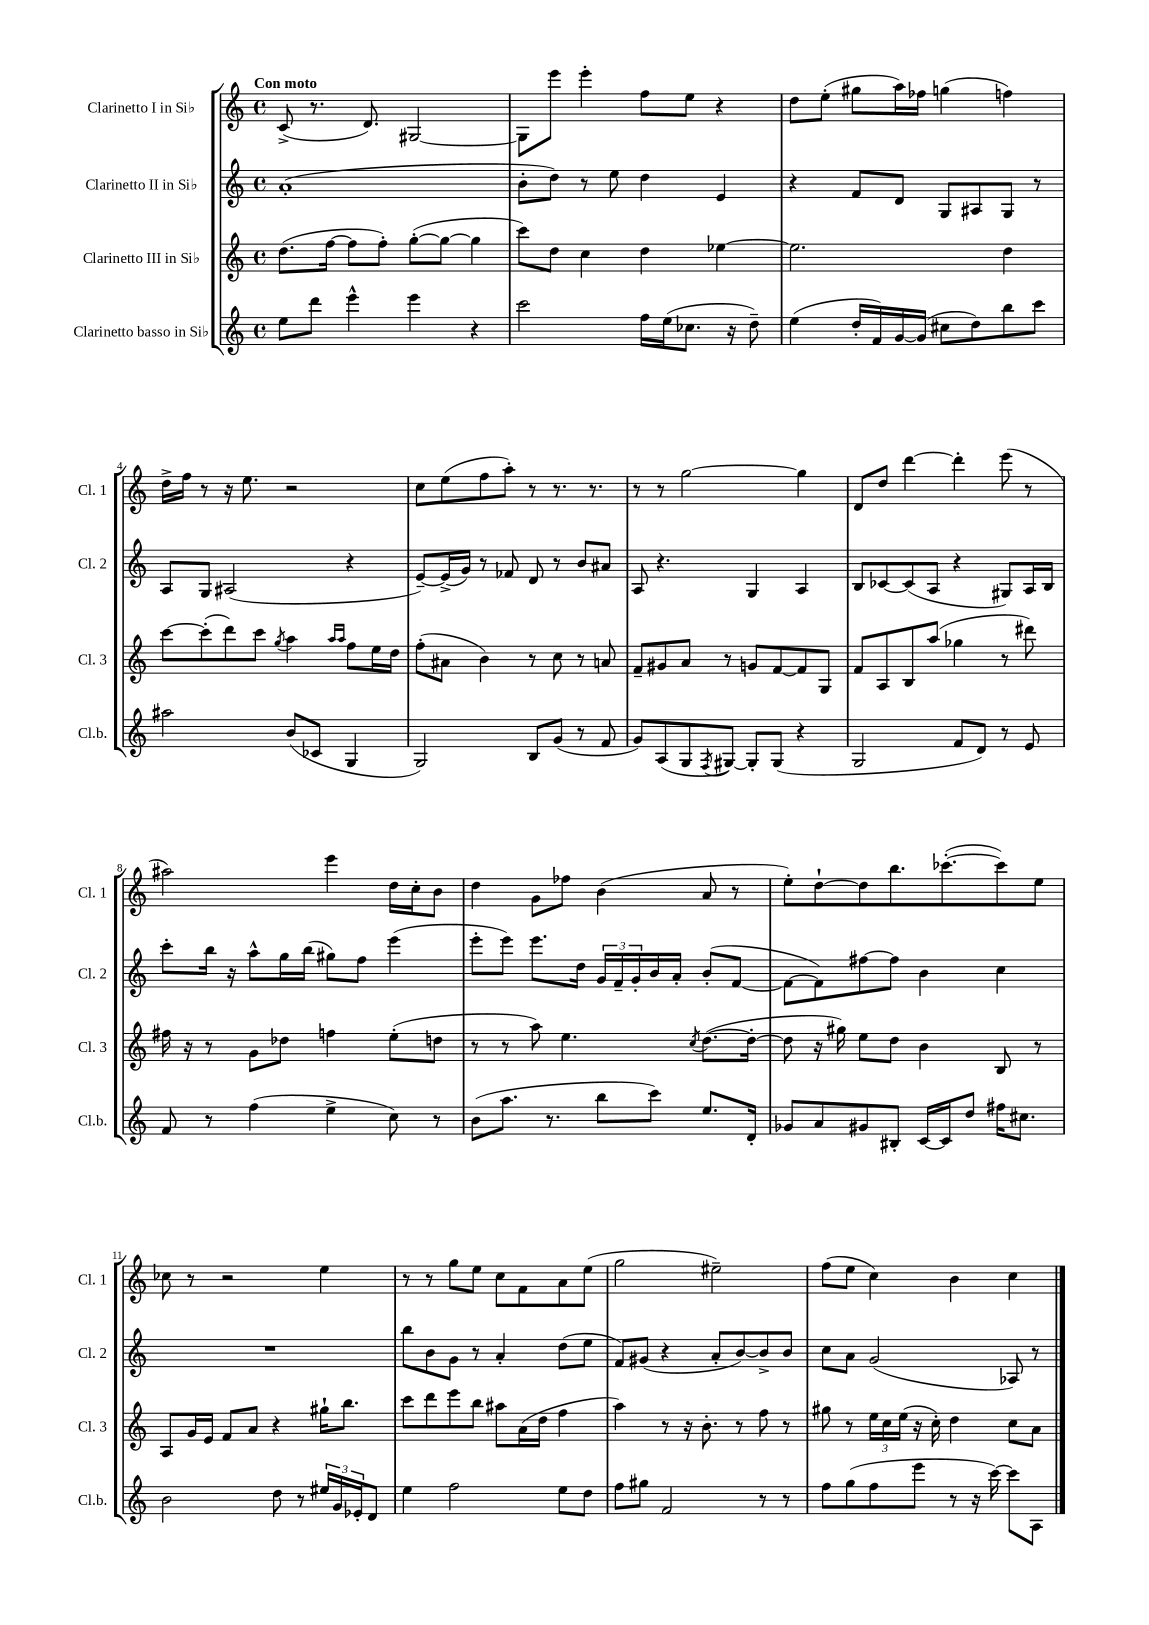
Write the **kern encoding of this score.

**kern	**kern	**kern	**kern
*staff4	*staff3	*staff2	*staff1
*clefG2	*clefG2	*clefG2	*clefG2
*k[]	*k[]	*k[]	*k[]
*M4/4	*M4/4	*M4/4	*M4/4
*met(c)	*met(c)	*met(c)	*met(c)
8ee	(8.dd	(1a'	(8c^
8ddd	.	.	8.r
.	[16ff	.	.
4eee^^	8ff]	.	.
.	.	.	8.d)
.	8ff')	.	.
4eee	([8gg'	.	[2G#
.	8gg_	.	.
4r	4gg]	.	.
=	=	=	=
2ccc	8ccc)	8b'	8G#]
.	8dd	8dd)	8eee
.	4cc	8r	4eee'
.	.	8ee	.
16ff	4dd	4dd	8ff
(16ee	.	.	.
8.cc-	.	.	8ee
.	[4ee-	4e	4r
16r	.	.	.
8dd~)	.	.	.
=	=	=	=
(4ee	2.ee-]	4r	8dd
.	.	.	(8ee'
16dd'	.	8f	8gg#
16f)	.	.	.
[16g	.	8d	16aa)
(16g]	.	.	16ff-
8cc#	.	8G	(4gg
8dd)	.	8A#	.
8bb	4dd	8G	4ff)
8ccc	.	8r	.
=	=	=	=
2aa#	[8ccc	8A	16dd^
.	.	.	16ff
.	(8ccc']	8G	8r
.	8ddd)	(2A#	16r
.	.	.	8.ee
.	8ccc	.	.
.	8qgg	.	.
(8b	4aa	.	2r
8c-	.	.	.
.	16qqaa	.	.
.	16qqaa	.	.
4G	8ff	4r	.
.	16ee	.	.
.	16dd	.	.
=	=	=	=
2G)	(8ff'	[8e~)	8cc
.	8a#	(16e^]	(8ee
.	.	16g)	.
.	4b)	8r	8ff
.	.	8f-	8aa')
8B	8r	8d	8r
(8g	8cc	8r	8.r
8r	8r	8b	.
.	.	.	8.r
8f	8a	8a#	.
=	=	=	=
8g)	8f~	8A	8r
(8A	8g#	4.r	8r
8G	8a	.	[2gg
8qF	.	.	.
[8G#)	8r	.	.
8G#']	8g	4G	.
(8G#	[8f	.	.
4r	8f]	4A	4gg]
.	8G	.	.
=	=	=	=
2G	8f	8B	8d
.	8A	[8c-	8dd
.	8B	(8c-]	[4ddd
.	(8aa	8A	.
8f	4gg-	4r	4ddd']
8d)	.	.	.
8r	8r	8G#)	(8eee
8e	8ddd#)	16A	8r
.	.	16B	.
=	=	=	=
8f	16ff#	8ccc'	2aa#)
.	16r	.	.
8r	8r	16bb	.
.	.	16r	.
(4ff	8g	8aa^^	.
.	8dd-	16gg	.
.	.	(16bb	.
4ee^	4ff	8gg#)	4eee
.	.	8ff	.
8cc)	(8ee'	(4eee	16dd
.	.	.	16cc'
8r	8dd	.	8b
=	=	=	=
(8b	8r	8eee'	4dd
8.aa	8r	8eee)	.
.	8aa)	8.eee	8g
8.r	.	.	.
.	4.ee	.	8ff-
.	.	16dd	.
8bb	.	24g	(4b
.	.	24f~	.
.	.	24g'	.
8ccc)	.	16b	.
.	.	16a'	.
.	8qcc	.	.
8.ee	([8.dd	(8b'	8a
.	.	[8f	8r
16d'	16dd'_	.	.
=	=	=	=
8g-	8dd]	8f_	8ee')
8a	16r	8f])	[8dd`
.	16gg#)	.	.
8g#	8ee	[8ff#	8dd]
8B#'	8dd	8ff#]	8.bb
[16c	4b	4b	.
16c]	.	.	([8.ccc-'
8dd	.	.	.
16ff#	8B	4cc	8ccc-])
8.cc#	.	.	.
.	8r	.	8ee
=	=	=	=
2b	8A	1r	8cc-
.	16g	.	8r
.	16e	.	.
.	8f	.	2r
.	8a	.	.
8dd	4r	.	.
8r	.	.	.
24ee#	16gg#`	.	4ee
24g	.	.	.
.	8.bb	.	.
24e-'	.	.	.
8d	.	.	.
=	=	=	=
4ee	8ccc	8bb	8r
.	8ddd	8b	8r
2ff	8eee	8g	8gg
.	8bb	8r	8ee
.	8aa#	4a'	8cc
.	(16a	.	8f
.	16dd	.	.
8ee	4ff	(8dd	8a
8dd	.	8ee	(8ee
=	=	=	=
8ff	4aa)	8f)	2gg
8gg#	.	(8g#	.
2f	8r	4r	.
.	16r	.	.
.	8.b'	.	.
.	.	8a'	2ee#~)
.	8r	[8b)	.
8r	8ff	8b^]	.
8r	8r	8b	.
=	=	=	=
8ff	8gg#	8cc	(8ff
(8gg	8r	8a	8ee
8ff	24ee	(2g	4cc)
.	24cc	.	.
.	(24ee	.	.
8eee	16r	.	.
.	16cc')	.	.
8r	4dd	.	4b
16r	.	.	.
[16ccc)	.	.	.
8ccc]	8cc	8A-)	4cc
8A	8a	8r	.
==	==	==	==
*-	*-	*-	*-
